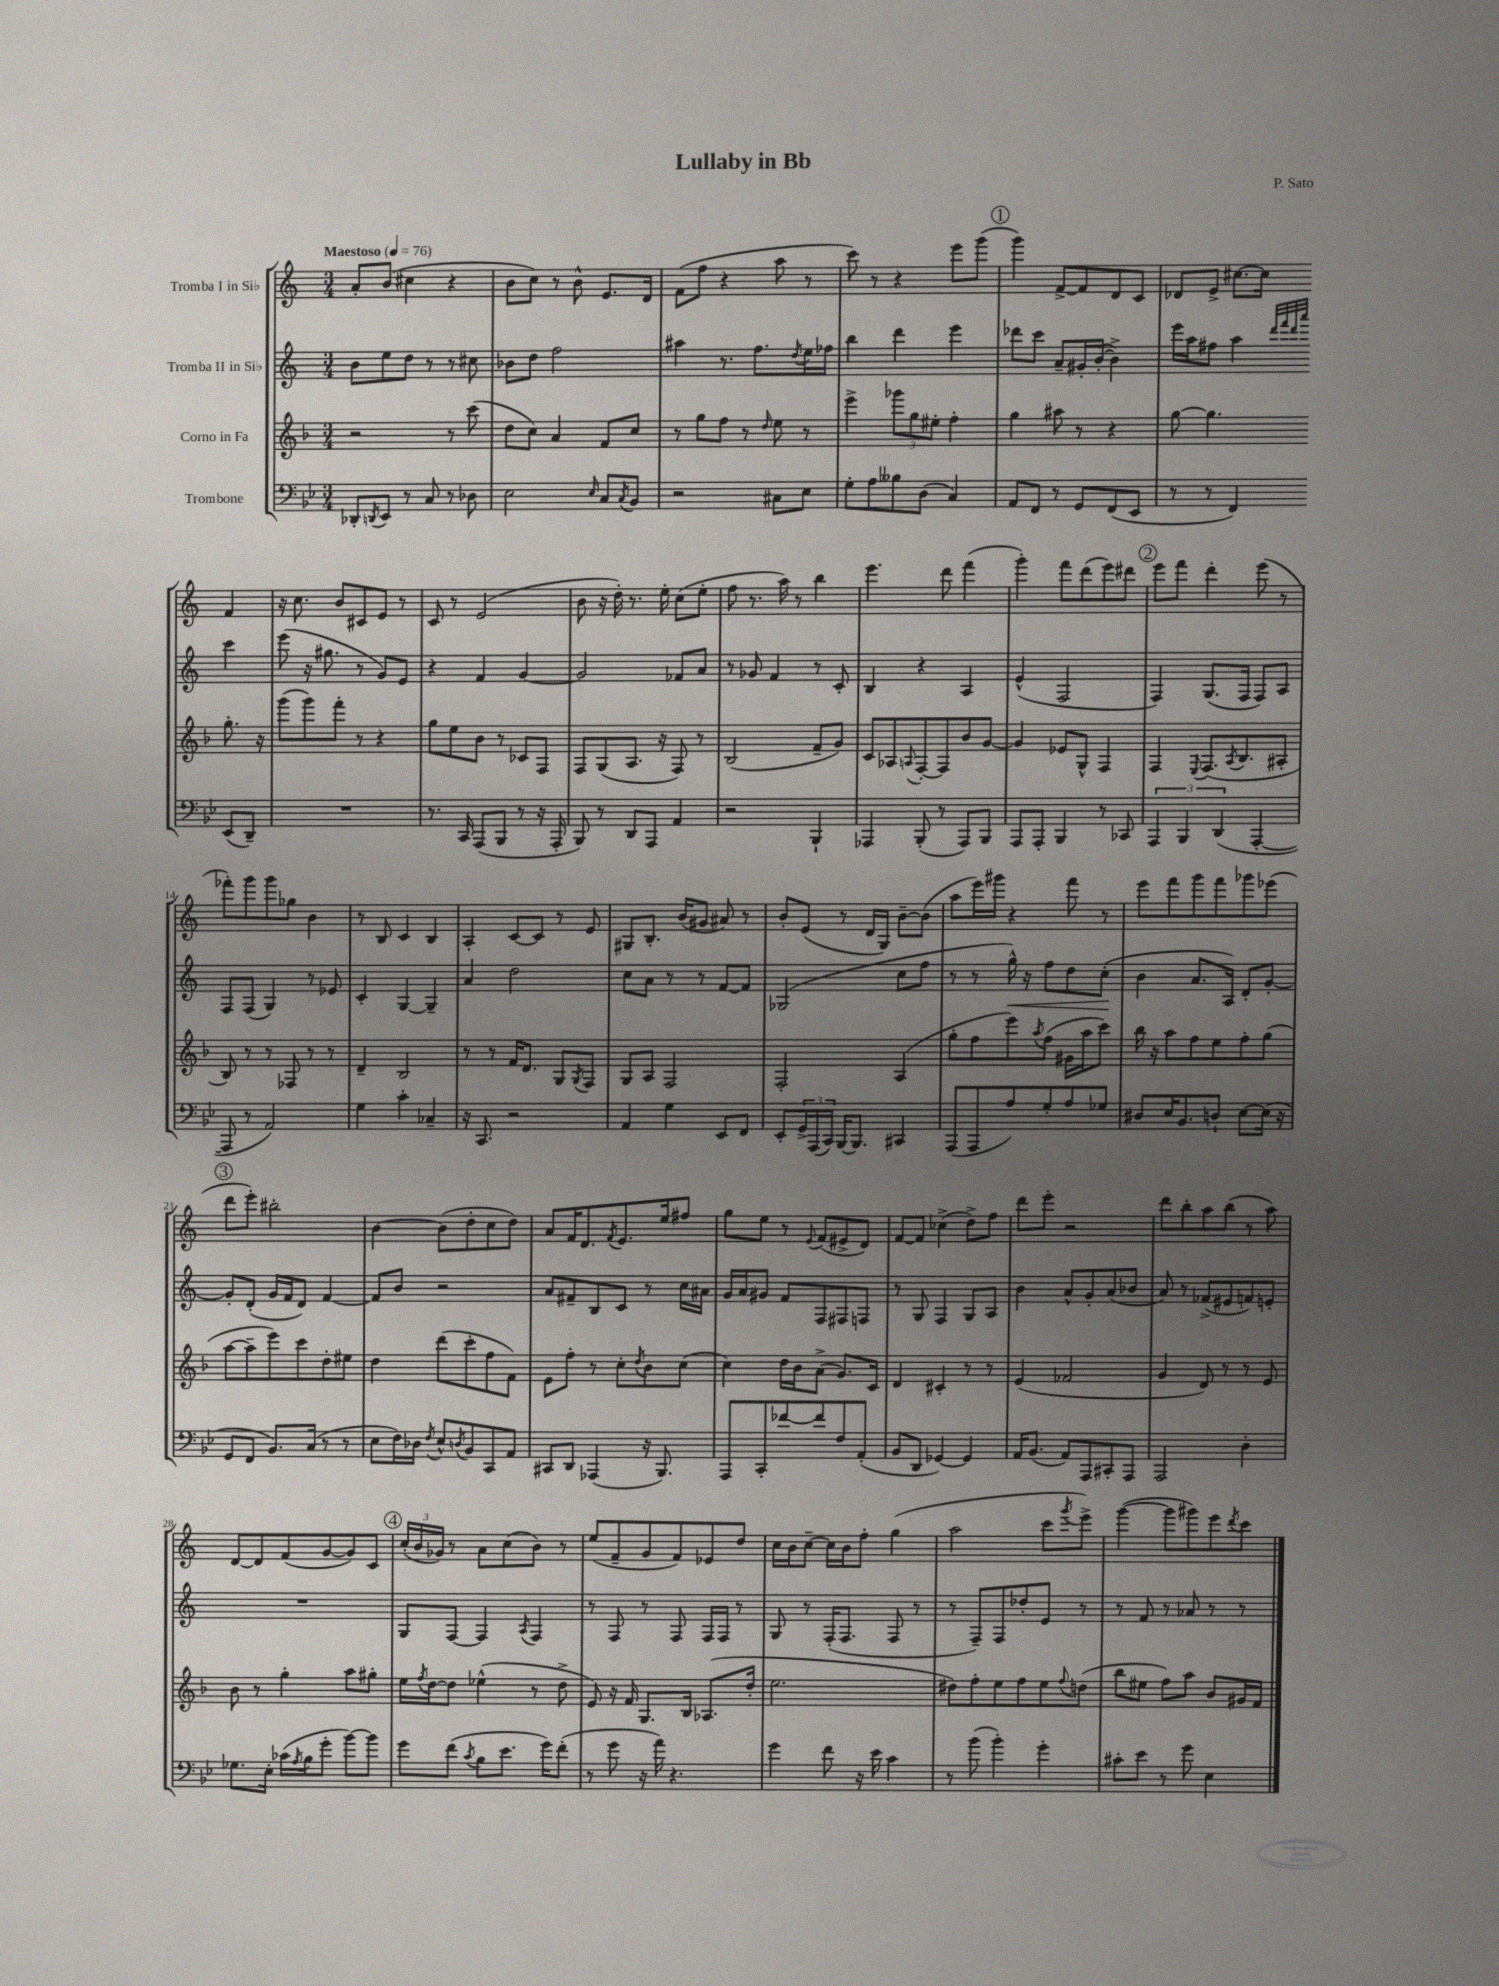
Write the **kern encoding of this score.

**kern	**kern	**kern	**dynam	**kern
*part4	*part3	*part2	*part2	*part1
*staff4	*staff3	*staff2	*staff2	*staff1
*I"Trombone	*I"Corno in Fa	*I"Tromba II in Si♭	*	*I"Tromba I in Si♭
*clefF4	*clefG2	*clefG2	*	*clefG2
*k[b-e-]	*k[b-]	*k[]	*	*k[]
*M3/4	*M3/4	*M3/4	*	*M3/4
*MM76	*MM76	*MM76	*	*MM76
=1	=1	=1	=1	=1
!	!	!	!	!LO:TX:a:B:t=Maestoso
8DD-X'/L	2r	8b\L	.	8a'/L
8qDDn/	.	.	.	.
8EE-/J	.	8ee\	.	(8b/J
8r	.	8dd\J	.	4cc#X\
8C/	.	8r	.	.
8r	8r	8r	.	4r
8D-X\	(8ccc\	8cc#X\	.	.
=2	=2	=2	=2	=2
2E-\	8dd\L	8b-X\L	.	8b\L
.	8cc\J)	8dd\J	.	8cc\J)
.	4a/	2ff\	.	8r
.	.	.	.	8b^^\
16qqE-/	.	.	.	.
8C/L	8f/L	.	.	8.e/L
8qC/	.	.	.	.
8BB-/J	8cc/J	.	.	.
.	.	.	.	16d/Jk
=3	=3	=3	=3	=3
2r	8r	4aa#X\	.	(8f\L
.	8gg\L	.	.	8ff\J
.	8ff\J	8.r	.	4r
.	8r	.	.	.
.	.	8.ff\L	.	.
.	16qqdd/	.	.	.
8C#X\L	8ee\	.	.	8aa\
.	.	8qdd/	.	.
8E-\J	8r	16ee\L	.	8r
.	.	16ff-X\JJ	.	.
=4	=4	=4	=4	=4
8G'\L	4eee^\	4bb\	.	8ccc\)
8A\	.	.	.	8r
8B--X\	12ggg-X\L	4ddd\	.	4r
.	12gg\	.	.	.
(8D\J	.	.	.	.
.	12ee#X'\J	.	.	.
4C/)	4ff'\	4eee\	.	8eee\L
.	.	.	.	(8ggg\J
!!LO:REH:place=s1:t=1
=5	=5	=5	=5	=5
8AA/L	4gg\	8ddd-X\L	.	4ggg\)
8FF/J	.	8ccc\J	.	.
8r	8aa#X\	8a~/L	.	[8f^/L
8GG/L	8r	16g#X'/L	.	8f/]
.	.	([16b'/JJ	.	.
(8FF/	4r	4b^\])	.	8d/
8EE-/J	.	.	.	8c/J
=6	=6	=6	=6	=6
8r	[8gg\	16eee\LL	.	8d-X/L
.	.	16aa\J	.	.
8r	4.gg\]	8ff#X\J	.	8e^/J
4FF/)	.	4aa\	.	[8.cc#X\L
.	.	.	.	16cc#\Jk]
.	.	32qqddd/LLL	.	.
.	.	32qqfff/	.	.
.	.	32qqddd/	.	.
.	.	32qqaaa/JJJ	.	.
(8EE-/L	8.gg'\	4ccc\	.	4f/
8DD~/J)	.	.	.	.
.	16r	.	.	.
!!LO:LB:g=z
=7	=7	=7	=7	=7
2.r	(8ggg\L	(8eee\	.	16r
.	.	.	.	8.cc\
.	8ggg\)	16r	.	.
.	.	8.gg#X\	.	.
.	8fff'\J	.	.	8b/L
.	8r	8r	.	8c#X/
.	4r	8g/L)	.	8e/J
.	.	8e/J	.	8r
=8	=8	=8	=8	=8
8.r	8gg\L	4r	.	8c/
.	8ee\	.	.	8r
16CC/	.	.	.	.
(8AAA/L	8b-\J	4f/	.	(2e/
8BBB-/J	8r	.	.	.
8r	8c-X/L	[4g/	.	.
16r	8F/J	.	.	.
16AAA'/	.	.	.	.
=9	=9	=9	=9	=9
8BBB-/)	8F/L	2g/]	.	8b\
8r	(8G/	.	.	16r
.	.	.	.	16dd'\)
8DD/L	8.A/J	.	.	8.r
8AAA/J	.	.	.	.
.	16r	.	.	16ee'\
4AA/	8F/)	8f-X/L	.	(8cc\L
.	8r	8a/J	.	8ee'\J
=10	=10	=10	=10	=10
2r	(2B-/	8r	.	8ff\
.	.	8g-X/	.	8.r
.	.	4f/	.	.
.	.	.	.	16aa\)
.	.	.	.	8r
4BBB-`/	8f~/L	8r	.	4bb\
.	8g/J)	8c'/	.	.
=11	=11	=11	=11	=11
4AAA-X/	8c/L	4B/	.	4.eee\
.	8A-X/	.	.	.
.	8qqAn/	.	.	.
(8BBB-'/	[8F'/	4r	.	.
8r	8F/]	.	.	8ddd\
8AAA-/L)	8b-/	4A/	.	(4fff\
8BBB-/J	[8g/J	.	.	.
=12	=12	=12	=12	=12
8AAA/L	4g/]	(4e^^/	.	4ggg'\)
8AAA'/J	.	.	.	.
4BBB-/	8e-X/L	2F/	.	8fff\L
.	8G^^/J	.	.	(8ddd\
8r	4F/	.	.	8eee\)
8CC-X/	.	.	.	8ddd#X\J
!!LO:REH:place=s1:t=2
=13	=13	=13	=13	=13
6AAA/	4F/	4F/)	.	8eee\L
.	.	.	.	8fff\J
6BBB-/	.	.	.	.
.	8qqE/	.	.	.
.	(8.F/L	(8.G/L	.	4ddd'\
(6DD/	.	.	.	.
.	8qA/	.	.	.
.	8.B-/	16F/Jk	.	.
[4AAA'/	.	8F/L)	.	(8eee\
.	8A#X'/J	8A/J	.	8r
!!LO:LB:g=z
=14	=14	=14	=14	=14
8AAA/]	8B-/)	8F/L	.	8fff-X'\L)
8r	8r	(8F/J	.	8ggg\
2AA/)	8r	4G/)	.	8ggg\
.	8F-X/	.	.	8gg-X\J
.	8r	8r	.	4b\
.	8r	8e-X/	.	.
=15	=15	=15	=15	=15
4G\	4d~/	4c'/	.	8r
.	.	.	.	8B/
4c'\	2B-/	[4G/	.	4c/
4C-X~/	.	4G~/]	.	4B/
=16	=16	=16	=16	=16
16r	8r	4a/	.	4A'/
8.CC/	.	.	.	.
.	8r	.	.	.
2r	16f/KL	2dd\	.	[8c/L
.	8.d/J	.	.	.
.	.	.	.	8c/J]
.	8G/L	.	.	8r
.	8qG/	.	.	.
.	8F/J	.	.	8e/
=17	=17	=17	=17	=17
4AA/	8G/L	8cc\L	.	8G#X/L
.	8A/J	8a\J	.	8.B'/J
4G\	2F/	8r	.	.
.	.	.	.	(16b/KL
.	.	8r	.	8g#X/J
8EE-/L	.	[8f/L	.	8a#X/)
8FF/J	.	8f/J]	.	8r
=18	=18	=18	=18	=18
8EE-'/L	2F'/	(2G-X/	.	8b'/L
24GG^/L	.	.	.	(8e/J
(24AAA/	.	.	.	.
24CC/JJ)	.	.	.	.
[16BBB-/KL	.	.	.	8r
8.BBB-/J]	.	.	.	.
.	.	.	.	16d/LL
.	.	.	.	16G/JJ)
4CC#X/	(4A/	8cc\L	.	[8b~\L
.	.	8ff\J	.	(8b\J]
=19	=19	=19	=19	=19
(8AAA/L	8gg'\L	8r	.	8aa\L
8AAA/	8ff\	8r	.	16eee\L)
.	.	.	.	16ggg#X\JJ
!	!	!	!LO:HP:b	!
8A/)	8eee\)	16gg^^\)	<	4r
.	.	16r	.	.
.	8qaa/	.	.	.
8G'/	(8ff\J	8ff\L	.	.
8A/	16g#X\LL	8dd\	.	8fff\
.	16aa\J	.	.	.
8G-X/J	8ccc\J)	(8cc'\J	.	8r
.	.	.	[	.
=20	=20	=20	=20	=20
8D#X/L	16bb-\	4b\	.	8eee\L
.	16r	.	.	.
16E-/K	8aa\L	.	.	8fff\
8.BB-/	.	.	.	.
.	8ff\	8.a/L	.	8ggg\
8Dn`/J	8ee\	.	.	8fff\
.	.	16A/Jk)	.	.
[8E-\L	8ff'\	8d'/L	.	8ggg-X\
(16E-\Jk]	(8gg\J	[8g'/J	.	(8eee-X\J
16r	.	.	.	.
!!LO:LB:g=z
!!LO:REH:place=s1:t=3
=21	=21	=21	=21	=21
8GG/L	[8aa\L	8g'/L]	.	8ddd\L
8FF/J	8aa~\]	(8d'/J	.	8eee'\J)
8.BB-/L)	8eee\)	16g/LL	.	2bb#X'\
.	.	16f/J	.	.
.	8ccc\	8d/J)	.	.
(16C/Jk	.	.	.	.
8r	8dd'\	[4f/	.	.
8r	8ee#X\J	.	.	.
=22	=22	=22	=22	=22
8E-\L	4dd\	8f/L]	.	[4b\
16F\L)	.	8b/J	.	.
16D-X\JJ	.	.	.	.
8qF/	.	.	.	.
8E-^^/L	(8ddd\L	2r	.	(8b\L]
8qDn/	.	.	.	.
8BB-/	8ccc'\	.	.	8dd'\
8CC/	8ff\	.	.	8cc\
8AA/J	8f\J)	.	.	8dd\J)
=23	=23	=23	=23	=23
8CC#X/L	8e\L	8a/L	.	8a/L
8DD/J	8ff'\J	8f#X~/	.	16f/K
.	.	.	.	8.d/
(4AAA-X/	8r	8B/	.	.
.	.	.	.	8qf/
.	8cc'\L	8c/J	.	8.e/
.	8qdd/	.	.	.
16r	8b-\	8r	.	.
8.BBB-/)	.	.	.	16ee/k
.	(8cc\J	16cc\LL	.	8ff#X/J
.	.	16a#X\JJ	.	.
=24	=24	=24	=24	=24
8AAA/L	4cc\)	16g/LL	.	8gg\L
.	.	16a/J	.	.
8CC'/	.	8g#X/J	.	8ee\J
[8f-X/	16dd\LL	8f/L	.	8r
.	16b-\J	.	.	.
.	.	.	.	8qqe/
8f-/]	(8a^\J	8F/	.	(8f/L
8F/	8.g/L)	8F#X/	.	8e#X^/
(8AA'/J	.	8Fn/J	.	8d/J)
.	16c/Jk	.	.	.
=25	=25	=25	=25	=25
8BB-/L	4d/	8r	.	[8f/L
8DD/J	.	8G/	.	8f/J]
[4GG-X/)	4c#X'/	4F/	.	(4cc-X^\
4GG-/]	8r	8G/L	.	8dd^\L)
.	8r	8A/J	.	8ff\J
=26	=26	=26	=26	=26
16AA/KL	(4e/	4b\	.	8ddd\L
(8.BB-/J	.	.	.	.
.	.	.	.	8eee'\J
8AA/L)	2f-X/	8a^^/L	.	2r
8AAA/	.	8g'/	.	.
8CC#X'/	.	(8a/	.	.
8AAA/J	.	8b-X/J	.	.
=27	=27	=27	=27	=27
2AAA/	4g/	8a/)	.	8ddd\L
.	.	8r	.	8bb'\
.	8d/)	(8f-X^/L	.	8aa\
.	8r	8e#X/	.	(8bb\J
4D'\	8r	8fn/)	.	8r
.	8e/	8en'/J	.	8aa\)
!!LO:LB:g=z
=28	=28	=28	=28	=28
8.G-X\L	8b-\	2.r	.	[8d/L
.	8r	.	.	8d/]
16E-'\Jk	.	.	.	.
(16c-X\LL	4gg'\	.	.	(8f/
8qA/	.	.	.	.
16B-\J	.	.	.	.
8g'\J	.	.	.	[8g/
[8b-\L)	8aa\L	.	.	8g/])
8b-\J]	8gg#X'\J	.	.	8c/J
!!LO:REH:place=s1:t=4
=29	=29	=29	=29	=29
8g\L	16ee\LL	8G/L	.	(24cc'/LL
.	.	.	.	24b/
.	8qff/	.	.	.
.	[16dd\J	.	.	.
.	.	.	.	24g-X/JJ)
(8f\J	8dd\J]	[8F/J	.	8r
8qc/	.	.	.	.
8B-\L	(4ee-X^^\	4F/]	.	8a\L
8.e-\J	.	.	.	(8cc\
.	.	8qA/	.	.
.	8r	4F/	.	8b\J)
16g\KL)	.	.	.	.
(8f'\J	8dd^\	.	.	8r
=30	=30	=30	=30	=30
8r	8e/)	8r	.	(8ee/L
8g\	16r	8F/	.	8f~/
.	16f/	.	.	.
16r	8.G/L	8r	.	8g/
16a\)	.	.	.	.
4.r	.	8F/	.	8f/)
.	16B-/Jk	.	.	.
.	(8.A-X/L	16F/LL	.	8e-X/
.	.	16F/JJ	.	.
.	.	8r	.	8dd/J
.	16dd'/Jk	.	.	.
=31	=31	=31	=31	=31
4g\	2.ee\	8G/	.	16cc\LL
.	.	.	.	16b\J
.	.	8r	.	[8cc~\J
8f\	.	(16F'/KL	.	16cc\LL]
.	.	8.F/J	.	16b\J
16r	.	.	.	8ff'\J
16e-\	.	.	.	.
4c\	.	8F/	.	(4gg\
.	.	8r	.	.
=32	=32	=32	=32	=32
8r	8dd#X\L)	8r	.	2aa\
(8b-\	8ff'\	8F~/L)	.	.
4b-'\)	8ee\	8F/	.	.
.	8ff\	8dd-X'/	.	.
4g'\	8ee\	8e/J	.	8ccc\L
.	8qqff/	.	.	8qggg/
.	(8ddn\J	8r	.	8eee^\J)
=33	=33	=33	=33	=33
8c#X'\L	8bb-\L	8r	.	([4ggg\
8e-\J	8ee#X\J	8f/	.	.
8r	8ff\L)	8r	.	8ggg\L]
8g\	8aa\J	8a-X/	.	8ggg#X\)
4E-\	8b-/L	8r	.	8eee\
.	.	.	.	8qddd/
.	16g#X/L	8r	.	8ccc\J
.	16f/JJ	.	.	.
==	==	==	==	==
*-	*-	*-	*-	*-
